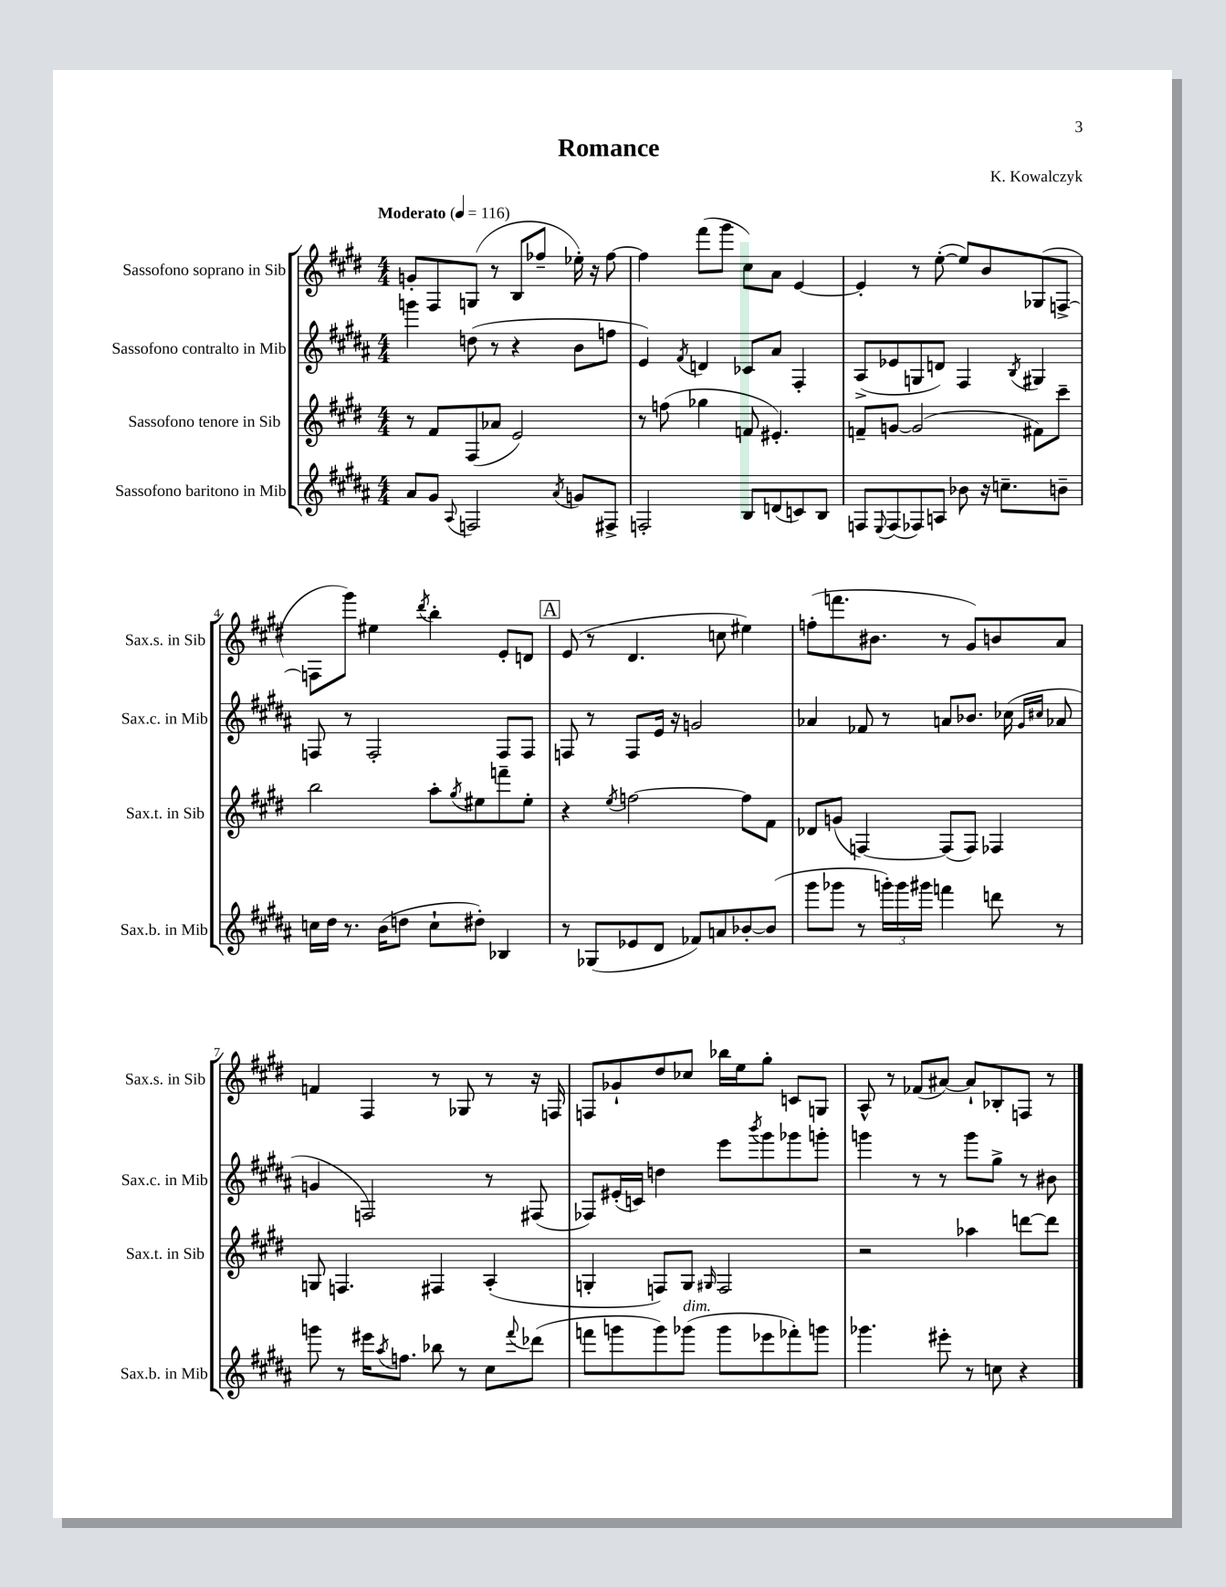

**kern	**kern	**kern	**kern
*staff4	*staff3	*staff2	*staff1
*clefG2	*clefG2	*clefG2	*clefG2
*k[f#c#g#d#a#]	*k[f#c#g#d#]	*k[f#c#g#d#a#]	*k[f#c#g#d#]
*M4/4	*M4/4	*M4/4	*M4/4
*MM116	*MM116	*MM116	*MM116
8a#/L	8r	4ggg\	8g'/L
8g#/J	8f#/L	.	8F#/
8qqA#/	.	.	.
2F/	(8F#/	(8dd\	(8G/J
.	8a-/J	8r	8r
.	2e/)	4r	8B/L
.	.	.	8ff-~/J
8qa#/	.	.	.
8g/L	.	8b\L	16ee-'\)
.	.	.	16r
8F#^/J	.	8ff\J	[8ff-\
=	=	=	=
2F'/	8r	4e/)	4ff-\]
.	(8ff\	.	.
.	.	8qf#/	.
.	4gg-\	4d/	(8fff#\L
.	.	.	8ggg#\J
8B/L	8f/	8c-/L	8cc#\L)
(8d/	4.e#'/)	8a#/J	8a\J
8c/)	.	4F#'/	[4e/
8B/J	.	.	.
=	=	=	=
8F/L	8f~/L	(8A#^/L	4e'/]
8qqE/	.	.	.
(8F/	[8g/J	8e-/	.
8F-/)	(2g/]	8G/	8r
8A/J	.	8d/J)	([8ee'\
8b-\	.	4F#/	8ee/]L)
16r	.	.	8b/
8.cc~\L	.	.	.
.	.	8qB/	.
.	8f#\L)	4G#/	(8G-/
8b~\J	8ccc#~\J	.	[8F^/J
=	=	=	=
16cc\LL	2bb\	8F/	8F\]L
16dd#\JJ	.	.	.
8.r	.	8r	8ggg#\J)
.	.	2F'/	4ee#\
(16b\LK	.	.	.
8dd\J	.	.	.
.	.	.	8qddd#/
8cc`\L	8aa'\L	.	4bb'\
.	8qgg#/	.	.
8dd#'\J)	8ee#\	.	.
4B-/	8fff~\	8F/L	8e'/L
.	8ee#'\J	8F/J	8d/J
=	=	=	=
8r	4r	8F/	(8e/
(8G-/L	.	8r	8r
.	8qee/	.	.
8e-/	[2ff\	8F/L	4.d#/
8d#/J	.	16e/Jk	.
.	.	16r	.
8f-/L)	.	2g/	.
8a/	.	.	8cc\
[8b-'/	8ff\]L	.	4ee#\)
(8b-/]J	8f#\J	.	.
=	=	=	=
8ggg#\L	8d-/L	4a-/	(8ff'\L
8ggg-\J	(8g/J	.	8.fff\
8r	[4F/)	8f-/	.
.	.	.	8.b#\J
24ggg'\LL)	.	8r	.
24ggg\	.	.	.
24ggg#\JJ	.	.	.
4fff\	(8F/]L	8a/L	8r
.	8F/J)	8.b-/J	8g#/L)
8ddd\	4F-/	.	8b/
.	.	(16cc-\	.
.	.	16qqg#/LL	.
.	.	16qqcc#/JJ	.
8r	.	8a-/	8a/J
=	=	=	=
8ggg\	8G/	4g/	4f/
8r	4.F/	.	.
16eee#\LK	.	2F/)	4F#/
8qaa#/	.	.	.
8.ff\J	.	.	.
8bb-\	4F#/	.	8r
8r	.	.	8G-/
8cc#\L	(4A'/	8r	8r
8qqfff#/	.	.	.
(8ddd-\J	.	(8F#/	16r
.	.	.	16F/
=	=	=	=
8fff\L	4G'/	8F-/L)	8F/L
8ggg\	.	(16e#'/L	8g-`/
.	.	16c/JJ)	.
8ggg\)	8F/L)	4dd\	8dd#/
(8ggg-\J	8G/J	.	8cc-/J
.	16qqG#/	.	.
8ggg-\L	2F/	8eee\L	16bb-\LL
.	.	.	16ee\J
.	.	8qbbb/	.
8eee-\	.	8ggg#\	8gg#'\J
8fff-'\)	.	8ggg-\	8c/L
8ggg\J	.	8ggg'\J	8G/J
=	=	=	=
4.ggg-\	2r	4ggg\	8A^^/
.	.	.	8r
.	.	8r	(8f-/L
8eee#'\	.	8r	[8a#/J)
8r	4aa-\	8ggg\L	8a#`/]L
8cc\	.	8gg#^\J	8B-'/
4r	[8ddd\L	8r	8F/J
.	8ddd\]J	8b#\	8r
==	==	==	==
*-	*-	*-	*-
